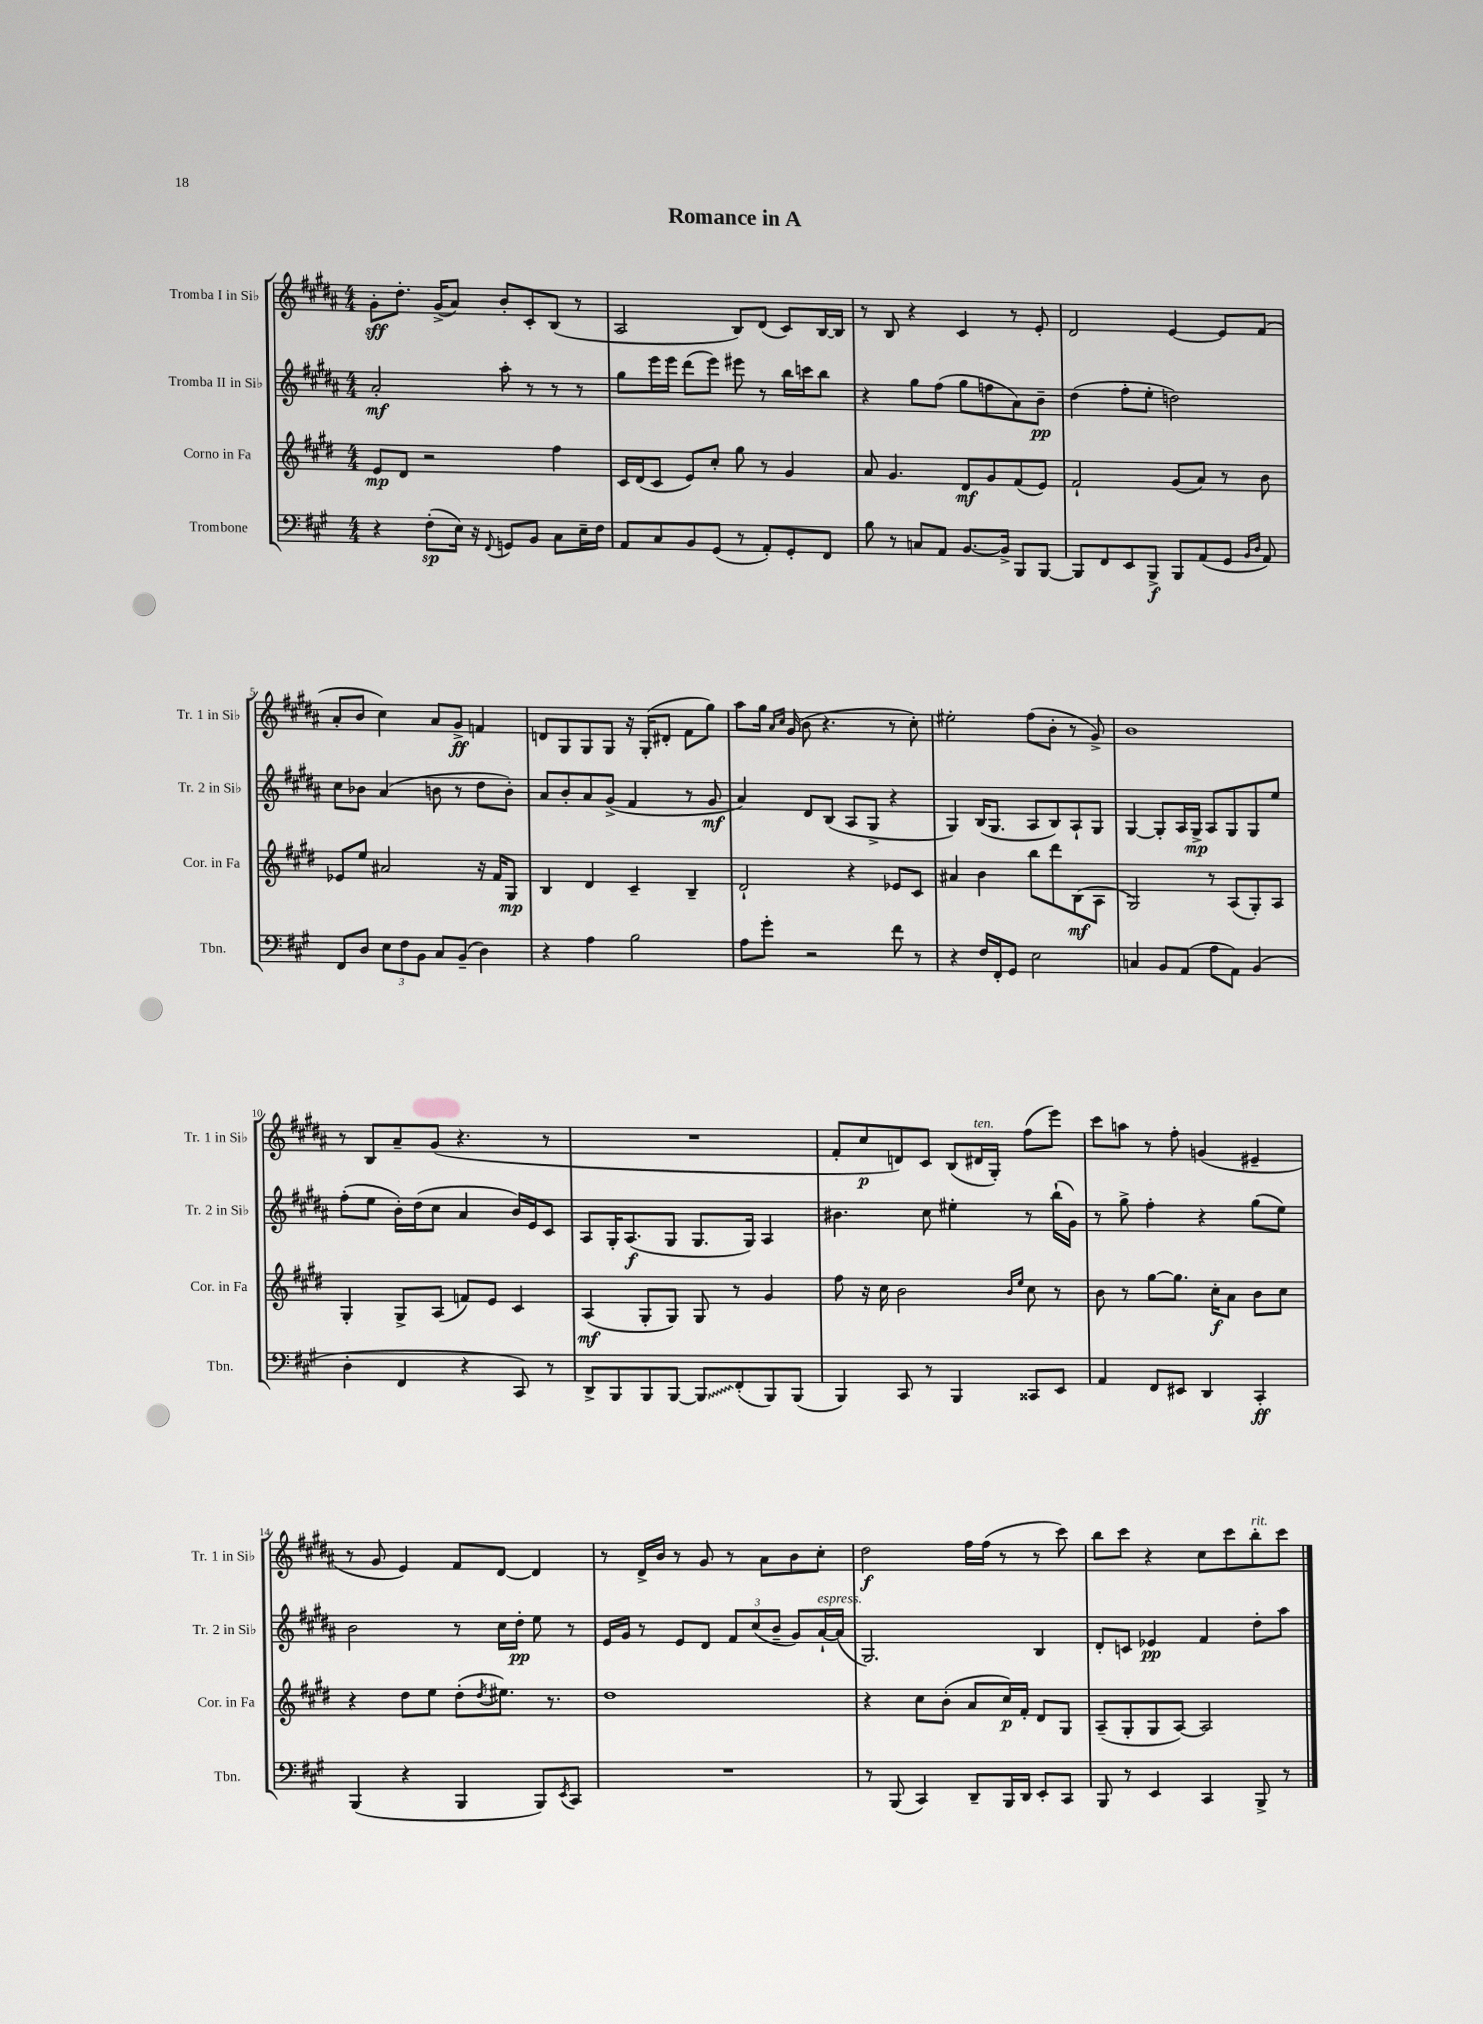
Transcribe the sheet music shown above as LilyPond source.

\header { title = "Romance in A" }
<<
\new StaffGroup <<
\new Staff = "s0" \with { instrumentName = "Tromba I in Sib" shortInstrumentName = "Tr. 1 in Sib" } {
    \clef treble \key b \major \numericTimeSignature \time 4/4
    gis'8-.\sff dis''8.-. gis'16->( ais'8) b'8-. cis'8-. b8( r8 |
    ais2 b8) dis'8( cis'8) b16~ b16 |
    r8 b8 r4 cis'4 r8 e'8-. |
    dis'2 e'4~ e'8 fis'8( |
    ais'8-. b'8 cis''4) ais'8 gis'8->\ff f'4 |
    d'8 gis8 gis8 gis8 r16 gis16-.( dis'8-. fis'8 gis''8) |
    ais''8 gis''16 \grace { ais'16 cis''16 } gis'16( b'8 r4. r8 cis''8-.) |
    eis''2-. fis''8( b'8-. r8 gis'8->) |
    b'1 |
    r8 b8 ais'8-- gis'8( r4. r8 |
    R1 |
    fis'8-. cis''8\p d'8) cis'8 b8( dis'16^\markup { \italic "ten." } gis16-.) fis''8( e'''8) |
    cis'''8 a''8 r8 fis''8-. g'4( eis'4-- |
    r8 gis'8 e'4) fis'8 dis'8~ dis'4 |
    r8 dis'16-> b'16 r8 gis'8 r8 ais'8 b'8 cis''8-. |
    dis''2\f fis''16 fis''16( r8 r8 cis'''8) |
    b''8 cis'''8 r4 cis''8 cis'''8 b''8-.^\markup { \italic "rit." } cis'''8 \bar "|." |
}
\new Staff = "s1" \with { instrumentName = "Tromba II in Sib" shortInstrumentName = "Tr. 2 in Sib" } {
    \clef treble \key b \major \numericTimeSignature \time 4/4
    ais'2-.\mf ais''8-. r8 r8 r8 |
    gis''8 e'''16 e'''16 dis'''8( e'''8) eis'''8 r8 b''16 c'''16 b''8 |
    r4 gis''8 fis''8( gis''8 f''8 ais'8) b'8--\pp |
    dis''4( fis''8-. e''8-. d''2) |
    cis''8 bes'8 ais'4( b'8 r8 dis''8 b'8-.) |
    ais'8 b'8-. ais'8 gis'8->( fis'4 r8 gis'8\mf |
    ais'4) dis'8 b8( ais8 gis8-> r4 |
    gis4) b16( gis8. ais8 b8) ais8-! gis8 |
    gis4~ gis8-. ais16 gis16->\mp ais8 gis8 gis8 e''8 |
    fis''8-.( e''8 b'16-.) dis''16( cis''8 ais'4 b'16) e'16 cis'8 |
    ais8 gis16-. ais8.\f( gis8 gis8. gis16) ais4 |
    bis'4. cis''8 eis''4-. r8 b''16-!( gis'16) |
    r8 gis''8-> fis''4-. r4 gis''8( e''8) |
    b'2 r8 cis''16 dis''16-.\pp e''8 r8 |
    e'16 gis'16 r8 e'8 dis'8 \tuplet 3/2 { fis'8 cis''8( b'8-- } gis'8) ais'16~-!^\markup { \italic "espress." } ais'16( |
    gis2.) b4 |
    dis'8-. c'8 ees'4\pp fis'4 dis''8-. ais''8 \bar "|." |
}
\new Staff = "s2" \with { instrumentName = "Corno in Fa" shortInstrumentName = "Cor. in Fa" } {
    \clef treble \key e \major \numericTimeSignature \time 4/4
    e'8\mp dis'8 r2 fis''4 |
    cis'16 dis'16( cis'8 e'8) cis''8-. gis''8 r8 gis'4 |
    a'8 gis'4. dis'8\mf gis'8 fis'8( e'8) |
    fis'2-! gis'8( a'8) r8 b'8 |
    ees'8 e''8 ais'2 r16 fis'16 gis8\mp |
    b4 dis'4 cis'4-- b4-- |
    dis'2-! r4 ees'8 cis'8 |
    ais'4 b'4 b''8 dis'''8 b8\mf( a8 |
    gis2) r8 a8( gis8-.) a8 |
    gis4-. gis8-> a8( f'8) e'8 cis'4 |
    a4\mf( gis8-. gis8) gis8 r8 gis'4 |
    fis''8 r16 cis''16 b'2 \grace { b'16 e''16 } cis''8 r8 |
    b'8 r8 gis''8~ gis''8. cis''16-.\f a'8 b'8 cis''8 |
    r4 dis''8 e''8 dis''8-.( \acciaccatura { dis''8 } eis''8.) r8. |
    dis''1 |
    r4 cis''8 b'8-.( a'8 cis''16\p) fis'16-. dis'8 gis8 |
    a8--( gis8-. gis8 a8~) a2 \bar "|." |
}
\new Staff = "s3" \with { instrumentName = "Trombone" shortInstrumentName = "Tbn." } {
    \clef bass \key a \major \numericTimeSignature \time 4/4
    r4 fis8-.\sp( e16) r16 \appoggiatura { fis,8 } g,8 b,8 cis8 e16-- fis16 |
    a,8 cis8 b,8 gis,8( r8 a,8-.) gis,8-. fis,8 |
    b8 r8 c8 a,8 b,8.~ b,16-> b,,8 b,,8~ |
    b,,8 fis,8 e,8 b,,8->\f b,,8 a,8( gis,8 \grace { b,16 d16 } a,8) |
    fis,8 d8 \tuplet 3/2 { e8 fis8 b,8 } cis8 b,8--( d4) |
    r4 a4 b2 |
    a8 gis'8-. r2 fis'8 r8 |
    r4 fis16 fis,16-. gis,8 e2 |
    c4 b,8 a,8( a8 a,8) b,4( |
    d4-. fis,4 r4 cis,8) r8 |
    d,8-> b,,8 b,,8 b,,8~ \once \override Glissando.style = #'zigzag b,,8\glissando fis,8-.( b,,8) b,,8( |
    b,,4) cis,8 r8 b,,4 cisis,8 e,8 |
    a,4 fis,8 eis,8 d,4 cis,4-.\ff |
    b,,4( r4 b,,4 b,,8) \acciaccatura { e,8 } cis,8 |
    R1 |
    r8 b,,8( cis,4) d,8-- b,,16 d,16 e,8-. cis,8 |
    b,,8 r8 e,4 cis,4 b,,8-> r8 \bar "|." |
}
>>
>>
